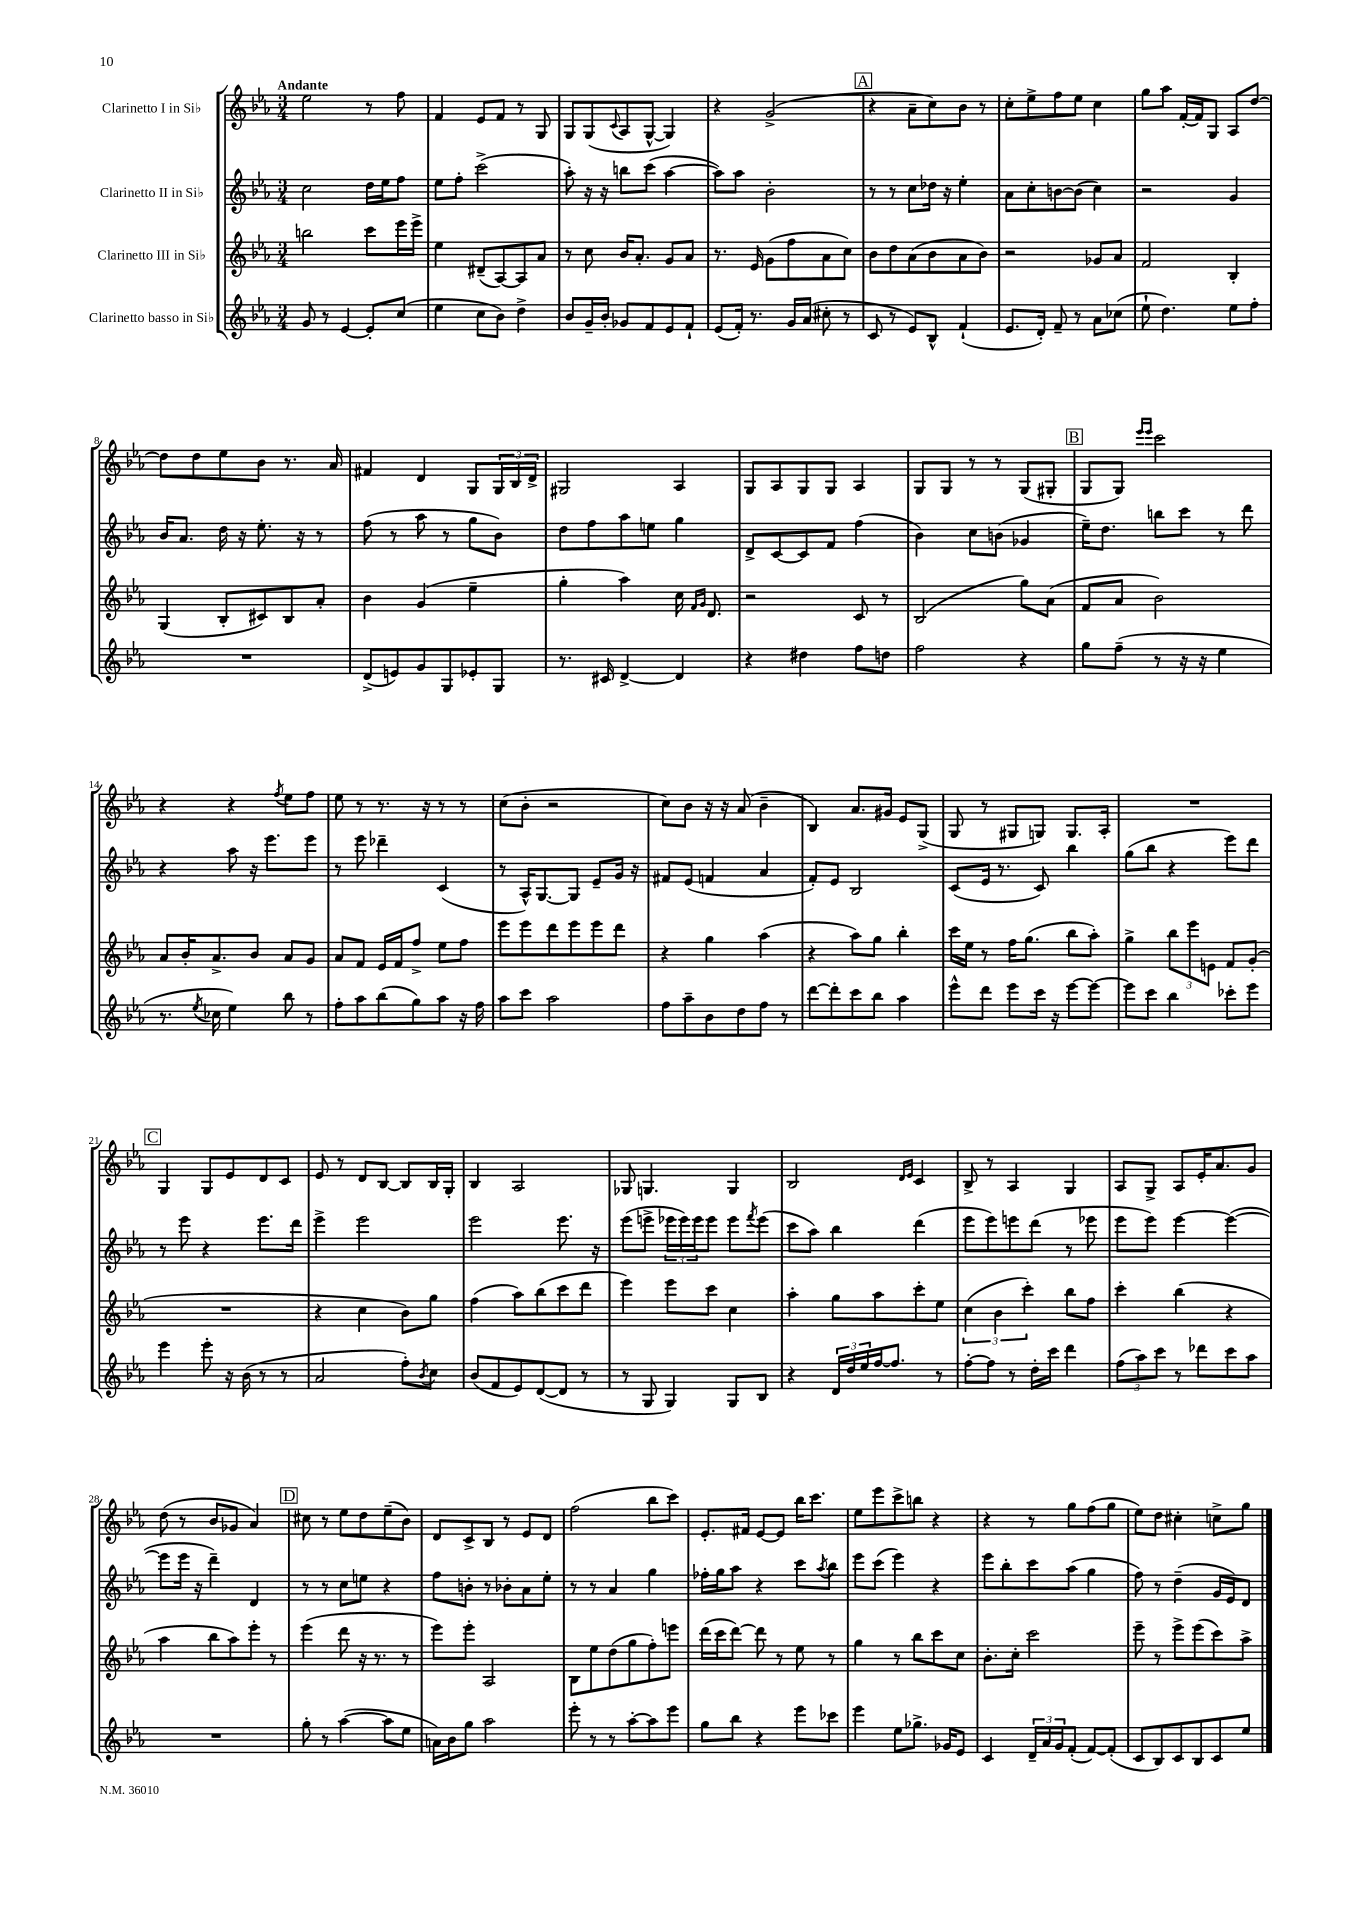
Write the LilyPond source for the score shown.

<<
\new StaffGroup <<
\new Staff = "s0" \with { instrumentName = "Clarinetto I in Sib" } {
    \clef treble \key ees \major \numericTimeSignature \time 3/4 \tempo "Andante"
    ees''2 r8 f''8 |
    f'4 ees'8 f'8 r8 g8 |
    g8 g8( \appoggiatura { c'8 } aes8 g8~-^ g4) |
    r4 g'2->( |
    \mark \markup { \box "A" } r4 aes'8-- c''8) bes'8 r8 |
    c''8-. ees''8-> f''8 ees''8 c''4 |
    g''8 aes''8 f'16~-. f'16 g8 aes8 d''8~ |
    d''8 d''8 ees''8 bes'8 r8. aes'16 |
    fis'4 d'4 g8 \tuplet 3/2 { g16 bes16 d'16-> } |
    gis2 aes4 |
    g8 aes8 g8 g8 aes4 |
    g8 g8 r8 r8 g8( gis8-. |
    \mark \markup { \box "B" } g8 g8) \grace { ees'''16 ees'''16 } c'''2 |
    r4 r4 \acciaccatura { f''8 } ees''8 f''8 |
    ees''8 r8 r8. r16 r8 r8 |
    c''8( bes'8-. r2 |
    c''8) bes'8 r16 r16 aes'8( bes'4-- |
    bes4) aes'8. gis'16 ees'8 g8->( |
    g8 r8 gis8 g8) g8. aes16-. |
    R2. |
    \mark \markup { \box "C" } g4 g8 ees'8 d'8 c'8 |
    ees'8 r8 d'8 bes8~ bes8 bes16 g16-. |
    bes4 aes2 |
    ges8 g4. g4 |
    bes2 \grace { d'16 ees'16 } c'4 |
    bes8-> r8 aes4 g4 |
    aes8 g8-> aes8 ees'16-. aes'8. g'8 |
    d''8( r8 bes'8 ges'8 aes'4) |
    \mark \markup { \box "D" } cis''8 r8 ees''8 d''8 ees''8--( bes'8) |
    d'8 c'8-> bes8 r8 ees'8 d'8 |
    f''2( bes''8 c'''8) |
    ees'8.-. fis'16 ees'8~ ees'8 bes''16 c'''8. |
    ees''8 ees'''8 c'''8-> b''8 r4 |
    r4 r8 g''8 f''8( g''8 |
    ees''8) d''8 cis''4-. c''8-> g''8 \bar "|." |
}
\new Staff = "s1" \with { instrumentName = "Clarinetto II in Sib" } {
    \clef treble \key ees \major \numericTimeSignature \time 3/4
    c''2 d''16 ees''16 f''8 |
    ees''8 f''8-. c'''2->( |
    aes''8-.) r16 r16 b''8 c'''8( aes''4~ |
    aes''8) aes''8 bes'2-. |
    \mark \markup { \box "A" } r8 r8 c''8 des''16 r16 ees''4-. |
    aes'8 c''8-. b'8~ b'8( c''4) |
    r2 g'4 |
    bes'16 aes'8. d''16 r16 ees''8.-. r16 r8 |
    f''8( r8 aes''8 r8 g''8 bes'8) |
    d''8 f''8 aes''8 e''8 g''4 |
    d'8-> c'8~ c'8 f'8 f''4( |
    bes'4) c''8 b'8( ges'4 |
    \mark \markup { \box "B" } ees''16--) d''8. b''8 c'''8 r8 d'''8 |
    r4 aes''8 r16 ees'''8. ees'''8 |
    r8 ees'''8 des'''4-- c'4( |
    r8 aes16-^) g8.~ g8 ees'8-- g'16 r16 |
    fis'8 ees'8( f'4 aes'4 |
    f'8-.) ees'8 bes2 |
    c'8( ees'16 r8. c'8) bes''4 |
    g''8( bes''8 r4 ees'''8) d'''8 |
    \mark \markup { \box "C" } r8 ees'''8 r4 ees'''8. d'''16 |
    ees'''4-> ees'''2 |
    ees'''2 ees'''8. r16 |
    ees'''8( e'''8-> \tuplet 3/2 { ees'''16 ees'''16) ees'''16 } ees'''8 ees'''8 \acciaccatura { f'''8 } ees'''8( |
    c'''8 aes''8) bes''4 d'''4( |
    ees'''8 ees'''8) e'''8 d'''8( r8 ees'''8 |
    ees'''8 ees'''8) ees'''4~ ees'''4~( |
    ees'''8 ees'''16 r16 d'''4--) d'4 |
    \mark \markup { \box "D" } r8 r8 c''8 e''8 r4 |
    f''8 b'8-. r8 bes'8-. aes'8 ees''8-. |
    r8 r8 aes'4 g''4 |
    fes''16-. g''16 aes''8 r4 c'''8 \acciaccatura { aes''8 } bes''8 |
    ees'''8 c'''8( ees'''4) r4 |
    ees'''8 bes''8-. c'''8 aes''8( g''4 |
    f''8) r8 d''4--( g'16 ees'16) d'8 \bar "|." |
}
\new Staff = "s2" \with { instrumentName = "Clarinetto III in Sib" } {
    \clef treble \key ees \major \numericTimeSignature \time 3/4
    b''2 c'''8 ees'''16 ees'''16-> |
    ees''4 dis'8--( aes8~) aes8 aes'8 |
    r8 c''8 bes'16 aes'8.-. g'8 aes'8 |
    r8. ees'16 g'8( f''8 aes'8 c''8) |
    \mark \markup { \box "A" } bes'8 d''8 aes'8( bes'8 aes'8 bes'8) |
    r2 ges'8 aes'8 |
    f'2 bes4-. |
    g4( bes8-. cis'8) bes8 aes'8-. |
    bes'4 g'4( ees''4-- |
    g''4-. aes''4) c''16 \grace { f'16 g'16 } d'8. |
    r2 c'8 r8 |
    bes2( g''8) aes'8( |
    \mark \markup { \box "B" } f'8 aes'8 bes'2) |
    aes'8 bes'16-. aes'8.-> bes'8 aes'8 g'8 |
    aes'8 f'8 ees'16 f'16 f''8-> ees''8 f''8 |
    ees'''8 ees'''8 d'''8 ees'''8 ees'''8 d'''8 |
    r4 g''4 aes''4( |
    r4 aes''8) g''8 bes''4-. |
    c'''16 ees''16 r8 f''16 g''8.( bes''8 aes''8-.) |
    g''4-> \tuplet 3/2 { bes''8 ees'''8 e'8 } f'8 g'8-.( |
    \mark \markup { \box "C" } R2. |
    r4 c''4 bes'8) g''8 |
    f''4( aes''8) bes''8( c'''8 d'''8 |
    ees'''4) ees'''8 c'''8 c''4 |
    aes''4-. g''8 aes''8 c'''8-. ees''8 |
    \tuplet 3/2 { c''4( bes'4 c'''4-.) } bes''8 f''8 |
    c'''4-. bes''4( r4 |
    aes''4 bes''8 aes''8) ees'''8-. r8 |
    \mark \markup { \box "D" } ees'''4( d'''8 r16 r8. r8 |
    ees'''8) ees'''8-. aes2 |
    bes8 ees''8 d''8( g''8 f''8-.) e'''8 |
    d'''16( c'''16 d'''8~) d'''8 r8 ees''8 r8 |
    g''4 r8 bes''8 c'''8 c''8 |
    bes'8.-. c''16-. c'''2 |
    ees'''8-- r8 ees'''8-> ees'''8( c'''8) aes''8-> \bar "|." |
}
\new Staff = "s3" \with { instrumentName = "Clarinetto basso in Sib" } {
    \clef treble \key ees \major \numericTimeSignature \time 3/4
    g'8 r8 ees'4~ ees'8-. c''8( |
    ees''4 c''8 bes'8) d''4-> |
    bes'8 g'16-- bes'16-. ges'8 f'8 ees'8 f'8-! |
    ees'8( f'16-.) r8. g'16 aes'16( cis''8-. r8 |
    \mark \markup { \box "A" } c'8 r8 ees'8) bes8-^ f'4-!( |
    ees'8. d'16-.) f'8-- r8 aes'8 ces''8( |
    ees''8-! d''4.) ees''8 f''8-. |
    R2. |
    d'8->( e'8) g'8 g8 ees'8-. g8 |
    r8. cis'16 d'4~-> d'4 |
    r4 dis''4 f''8 d''8 |
    f''2 r4 |
    \mark \markup { \box "B" } g''8 f''8--( r8 r16 r16 ees''4 |
    r8. \acciaccatura { ees''8 } ces''16 ees''4) bes''8 r8 |
    f''8-. aes''8 bes''8( g''8) aes''8 r16 f''16 |
    aes''8 c'''8 aes''2 |
    f''8 aes''8-- bes'8 d''8 f''8 r8 |
    d'''8~ d'''8-. c'''8 bes''8 aes''4 |
    ees'''8-^ d'''8 ees'''8 c'''16 r16 ees'''8~ ees'''8~ |
    ees'''8 c'''8 bes''4 ces'''8-. ees'''8 |
    \mark \markup { \box "C" } ees'''4 ees'''8-. r16 bes'16( r8 r8 |
    aes'2 f''8-.) \acciaccatura { bes'8 } c''8 |
    bes'8( f'8 ees'8) d'8~( d'8 r8 |
    r8 g8 g4) g8 bes8 |
    r4 \tuplet 3/2 { d'16 d''16 ees''16 } f''16~ f''8. r8 |
    f''8~-. f''8 r8 d''16-. c'''16 d'''4 |
    \tuplet 3/2 { f''8( aes''8) c'''8 } r8 des'''8 c'''8 aes''8 |
    R2. |
    \mark \markup { \box "D" } g''8-. r8 aes''4~( aes''8 ees''8 |
    a'16) bes'16 g''8 aes''2 |
    ees'''8-. r8 r8 aes''8~-. aes''8 ees'''8 |
    g''8 bes''8 r4 ees'''8 ces'''8 |
    ees'''4 ees''8 ges''8.-> ges'16 ees'8 |
    c'4 \tuplet 3/2 { d'16-- aes'16 g'16 } f'8-.( f'8~) f'8-.( |
    c'8 bes8) c'8 bes8 c'8 ees''8 \bar "|." |
}
>>
>>
